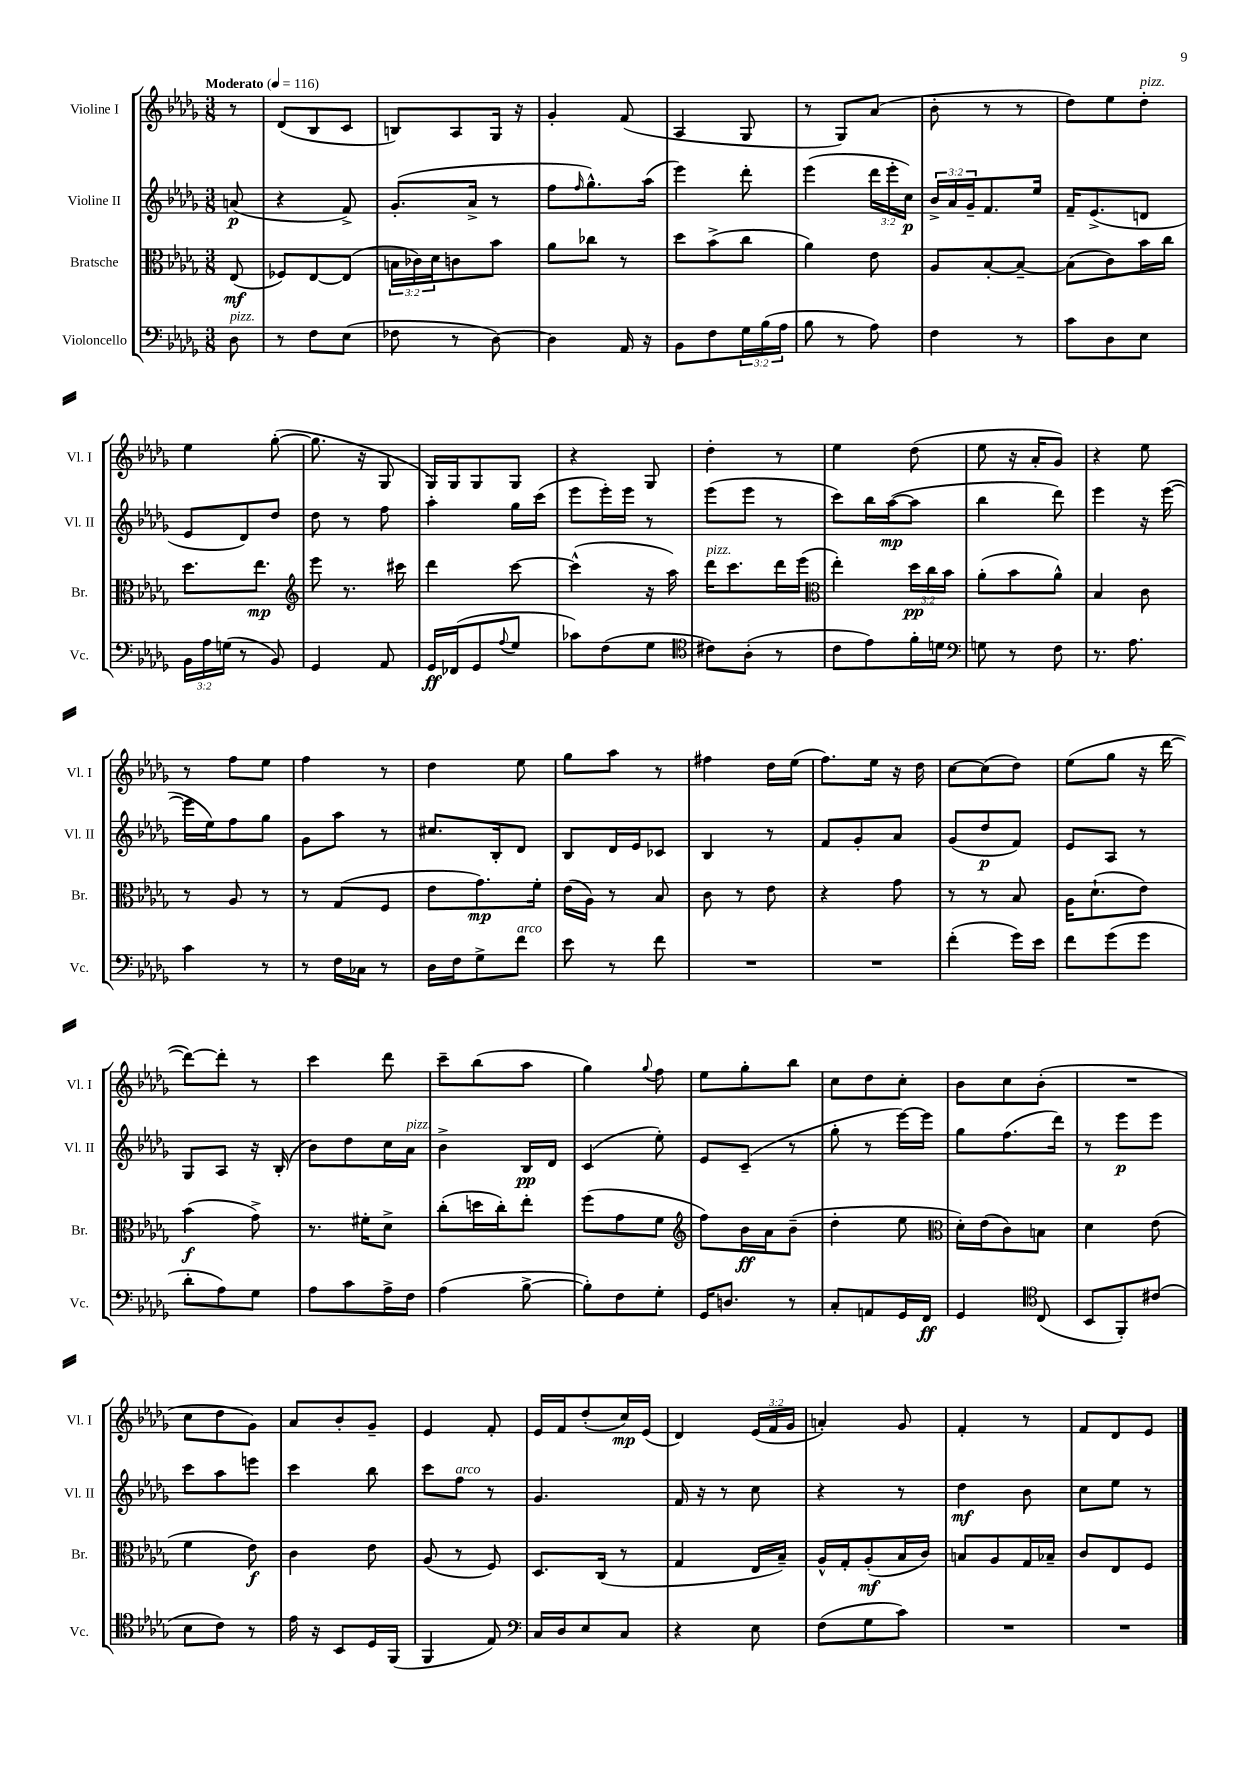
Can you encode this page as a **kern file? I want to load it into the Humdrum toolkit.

**kern	**dynam	**kern	**dynam	**kern	**dynam	**kern	**dynam
*part4	*part4	*part3	*part3	*part2	*part2	*part1	*part1
*staff4	*staff4	*staff3	*staff3	*staff2	*staff2	*staff1	*staff1
*I"Violoncello	*	*I"Bratsche	*	*I"Violine II	*	*I"Violine I	*
*I'Vc.	*	*I'Br.	*	*I'Vl. II	*	*I'Vl. I	*
*clefF4	*	*clefC3	*	*clefG2	*	*clefG2	*
*k[b-e-a-d-g-]	*	*k[b-e-a-d-g-]	*	*k[b-e-a-d-g-]	*	*k[b-e-a-d-g-]	*
*M3/8	*	*M3/8	*	*M3/8	*	*M3/8	*
*MM116	*	*MM116	*	*MM116	*	*MM116	*
=	=	=	=	=	=	=	=
!	!	!	!	!	!	!LO:TX:a:B:t=Moderato	!
!LO:TX:a:i:t=pizz.	!	!	!	!	!	!	!
8D-\	.	(8E-/	mf	(8an/	p	8r	.
=1	=1	=1	=1	=1	=1	=1	=1
8r	.	8F-X/L)	.	4r	.	(8d-/L	.
8F\L	.	[8E-/	.	.	.	8B-/	.
(8E-\J	.	(8E-/J]	.	8f^/)	.	8c/J	.
=2	=2	=2	=2	=2	=2	=2	=2
8F-X\	.	24Bn\LL	.	(8.g-'/L	.	8Bn/L)	.
.	.	24c-X\)	.	.	.	.	.
.	.	24d-\J	.	.	.	.	.
8r	.	8cn\	.	.	.	8A-/	.
.	.	.	.	16a-^/Jk	.	.	.
[8D-\)	.	8b-\J	.	8r	.	16G-/Jk	.
.	.	.	.	.	.	16r	.
=3	=3	=3	=3	=3	=3	=3	=3
4D-\]	.	8a-\L	.	8ff\L	.	4g-'/	.
.	.	.	.	16qqff/	.	.	.
.	.	8cc-X\J	.	8.gg-^^\)	.	.	.
16AA-/	.	8r	.	.	.	(8f/	.
16r	.	.	.	(16aa-\Jk	.	.	.
=4	=4	=4	=4	=4	=4	=4	=4
8BB-\L	.	8dd-\L	.	4eee-\)	.	4A-/	.
8F\	.	(8b-^\	.	.	.	.	.
24G-\L	.	8cc\J	.	8ddd-'\	.	8G-/	.
(24B-\	.	.	.	.	.	.	.
24A-\JJ	.	.	.	.	.	.	.
=5	=5	=5	=5	=5	=5	=5	=5
8B-\	.	4a-\)	.	(4eee-\	.	8r	.
8r	.	.	.	.	.	8G-/L)	.
8A-\)	.	8e-\	.	24ddd-\LL	.	(8a-/J	.
.	.	.	.	24eee-'\	.	.	.
.	.	.	.	24cc\JJ)	p	.	.
=6	=6	=6	=6	=6	=6	=6	=6
4F\	.	8A-/L	.	24b-^/LL	.	8b-'\	.
.	.	.	.	24a-/	.	.	.
.	.	.	.	24g-~/J	.	.	.
.	.	[8B-'/	.	8.f/	.	8r	.
8r	.	8B-~/J_	.	.	.	8r	.
.	.	.	.	16ee-/Jk	.	.	.
=7	=7	=7	=7	=7	=7	=7	=7
8c\L	.	(8B-\L]	.	16f~/KL	.	8dd-\L)	.
.	.	.	.	(8.e-^/	.	.	.
8D-\	.	8c\)	.	.	.	8ee-\	.
!	!	!	!	!	!	!LO:TX:a:i:t=pizz.	!
8E-\J	.	16b-\L	.	8dn/J	.	8dd-'\J	.
.	.	16cc\JJ	.	.	.	.	.
!!LO:LB:g=z
=8	=8	=8	=8	=8	=8	=8	=8
24BB-\LL	.	8.dd-\L	.	8e-/L	.	4ee-\	.
24A-\	.	.	.	.	.	.	.
(24Gn\JJ	.	.	.	.	.	.	.
8r	.	.	.	8d-/)	.	.	.
.	.	8.ee-\J	mp	.	.	.	.
8BB-/)	.	.	.	8dd-/J	.	([8gg-'\	.
=9	=9	=9	=9	=9	=9	=9	=9
*	*	*clefG2	*	*	*	*	*
4GG-/	.	8eee-\	.	8dd-\	.	8.gg-\]	.
.	.	8.r	.	8r	.	.	.
.	.	.	.	.	.	16r	.
8AA-/	.	.	.	8ff\	.	8G-/	.
.	.	16ccc#X\	.	.	.	.	.
=10	=10	=10	=10	=10	=10	=10	=10
16GG-/LL	ff	4ddd-\	.	4aa-'\	.	16G-/LL)	.
(16FF-X/J	.	.	.	.	.	16G-/J	.
8GG-/	.	.	.	.	.	8G-/	.
8qqA-/	.	.	.	.	.	.	.
8G-/J	.	[8ccc\	.	16gg-\LL	.	8G-/J	.
.	.	.	.	(16ccc\JJ	.	.	.
=11	=11	=11	=11	=11	=11	=11	=11
8c-X\L)	.	(4ccc^^\]	.	8eee-\L	.	4r	.
(8F\	.	.	.	16eee-'\L)	.	.	.
.	.	.	.	16eee-\JJ	.	.	.
8G-\J	.	16r	.	8r	.	8G-/	.
.	.	16aa-\)	.	.	.	.	.
=12	=12	=12	=12	=12	=12	=12	=12
*clefC4	*	*	*	*	*	*	*
!	!	!LO:TX:a:i:t=pizz.	!	!	!	!	!
8c#X\L)	.	16ddd-\KL	.	(8eee-\L	.	4dd-'\	.
.	.	8.ccc\	.	.	.	.	.
(8A-'\J	.	.	.	8eee-\J	.	.	.
8r	.	16ddd-\L	.	8r	.	8r	.
.	.	(16eee-\JJ	.	.	.	.	.
=13	=13	=13	=13	=13	=13	=13	=13
*	*	*clefC3	*	*	*	*	*
8c\L	.	4ee-'\)	.	8ccc\L)	.	4ee-\	.
8e-\)	.	.	.	16bb-\L	.	.	.
.	.	.	.	([16aa-\J	mp	.	.
16f'\L	.	24dd-\LL	pp	8aa-\J]	.	(8dd-\	.
.	.	24cc\	.	.	.	.	.
16dn\JJ	.	.	.	.	.	.	.
.	.	24b-\JJ	.	.	.	.	.
=14	=14	=14	=14	=14	=14	=14	=14
*clefF4	*	*	*	*	*	*	*
8Gn\	.	(8a-'\L	.	4bb-\	.	8ee-\	.
8r	.	8b-\	.	.	.	16r	.
.	.	.	.	.	.	16a-'/KL	.
8F\	.	8a-^^\J)	.	8ddd-\)	.	8g-/J)	.
=15	=15	=15	=15	=15	=15	=15	=15
8.r	.	4B-/	.	4eee-\	.	4r	.
8.A-\	.	.	.	.	.	.	.
.	.	8c\	.	16r	.	8ee-\	.
.	.	.	.	([16eee-\	.	.	.
!!LO:LB:g=z
=16	=16	=16	=16	=16	=16	=16	=16
4c\	.	8r	.	16eee-\LL]	.	8r	.
.	.	.	.	16ee-\J)	.	.	.
.	.	8A-/	.	8ff\	.	8ff\L	.
8r	.	8r	.	8gg-\J	.	8ee-\J	.
=17	=17	=17	=17	=17	=17	=17	=17
8r	.	8r	.	8g-\L	.	4ff\	.
16F\LL	.	(8G-/L	.	8aa-\J	.	.	.
16C-X\JJ	.	.	.	.	.	.	.
8r	.	8F/J	.	8r	.	8r	.
=18	=18	=18	=18	=18	=18	=18	=18
16D-\LL	.	8e-\L	.	8.cc#X/L	.	4dd-\	.
16F\J	.	.	.	.	.	.	.
8G-^\	.	8.g-\)	mp	.	.	.	.
.	.	.	.	16B-'/k	.	.	.
!LO:TX:a:i:t=arco	!	!	!	!	!	!	!
8f\J	.	.	.	8d-/J	.	8ee-\	.
.	.	16f'\Jk	.	.	.	.	.
=19	=19	=19	=19	=19	=19	=19	=19
8e-\	.	(16e-\LL	.	8B-/L	.	8gg-\L	.
.	.	16A-\JJ)	.	.	.	.	.
8r	.	8r	.	16d-/L	.	8aa-\J	.
.	.	.	.	16e-/J	.	.	.
8f\	.	8B-/	.	8c-X/J	.	8r	.
=20	=20	=20	=20	=20	=20	=20	=20
4.r	.	8c\	.	4B-/	.	4ff#X\	.
.	.	8r	.	.	.	.	.
.	.	8e-\	.	8r	.	16dd-\LL	.
.	.	.	.	.	.	(16ee-\JJ	.
=21	=21	=21	=21	=21	=21	=21	=21
4.r	.	4r	.	8f/L	.	8.ff\L)	.
.	.	.	.	8g-'/	.	.	.
.	.	.	.	.	.	16ee-\Jk	.
.	.	8g-\	.	8a-/J	.	16r	.
.	.	.	.	.	.	16dd-\	.
=22	=22	=22	=22	=22	=22	=22	=22
(4f'\	.	8r	.	(8g-/L	.	[8cc\L	.
.	.	8r	.	8dd-/	p	(8cc\]	.
16g-\LL)	.	8B-/	.	8f/J)	.	8dd-\J)	.
16e-\JJ	.	.	.	.	.	.	.
=23	=23	=23	=23	=23	=23	=23	=23
8f\L	.	16A-\KL	.	8e-/L	.	(8ee-\L	.
.	.	(8.d-`\	.	.	.	.	.
(8g-\	.	.	.	8A-/J	.	8gg-\J	.
8g-\J	.	8e-\J)	.	8r	.	16r	.
.	.	.	.	.	.	[16ddd-\	.
!!LO:LB:g=z
=24	=24	=24	=24	=24	=24	=24	=24
8d-'\L	.	(4b-\	f	8G-/L	.	8ddd-\L_)	.
8A-\)	.	.	.	8A-/J	.	8ddd-'\J]	.
8G-\J	.	8g-^\)	.	16r	.	8r	.
.	.	.	.	(16B-'/	.	.	.
=25	=25	=25	=25	=25	=25	=25	=25
8A-\L	.	8.r	.	8b-\L)	.	4ccc\	.
8c\	.	.	.	8dd-\	.	.	.
.	.	16f#X'\KL	.	.	.	.	.
16A-^\L	.	8d-^\J	.	16cc\L	.	8ddd-\	.
!	!	!	!	!LO:TX:a:i:t=pizz.	!	!	!
16F\JJ	.	.	.	16a-\JJ	.	.	.
=26	=26	=26	=26	=26	=26	=26	=26
(4A-\	.	(8cc'\L	.	4b-^\	.	8ccc~\L	.
.	.	16ddn\L	.	.	.	(8bb-\	.
.	.	16cc'\J)	.	.	.	.	.
[8B-^\	.	8ee-'\J	.	16B-/LL	pp	8aa-\J	.
.	.	.	.	16d-/JJ	.	.	.
=27	=27	=27	=27	=27	=27	=27	=27
8B-'\L])	.	(8ff\L	.	(4c/	.	4gg-\)	.
8F\	.	8g-\	.	.	.	.	.
.	.	.	.	.	.	8qqgg-/	.
8G-'\J	.	8f\J	.	8ee-'\)	.	8ff\	.
=28	=28	=28	=28	=28	=28	=28	=28
*	*	*clefG2	*	*	*	*	*
16GG-/KL	.	8ff\L)	.	8e-/L	.	8ee-\L	.
8.Dn/J	.	.	.	.	.	.	.
.	.	16b-\L	ff	(8c~/J	.	8gg-'\	.
.	.	16a-\J	.	.	.	.	.
8r	.	(8b-~\J	.	8r	.	8bb-\J	.
=29	=29	=29	=29	=29	=29	=29	=29
8C'/L	.	4dd-'\	.	8gg-'\	.	8cc\L	.
8AAn/	.	.	.	8r	.	8dd-\	.
16GG-/L	.	8ee-\	.	[16eee-\LL)	.	8cc'\J	.
16FF/JJ	ff	.	.	16eee-\JJ]	.	.	.
=30	=30	=30	=30	=30	=30	=30	=30
*	*	*clefC3	*	*	*	*	*
4GG-/	.	16d-'\LL)	.	8gg-\L	.	8b-\L	.
.	.	(16e-\J	.	.	.	.	.
.	.	8c\)	.	(8.ff\	.	8cc\	.
*clefC4	*	*	*	*	*	*	*
(8C/	.	8Bn\J	.	.	.	(8b-'\J	.
.	.	.	.	16ddd-\Jk)	.	.	.
=31	=31	=31	=31	=31	=31	=31	=31
8BB-/L	.	4d-\	.	8r	.	4.r	.
8FF'/)	.	.	.	8eee-\L	p	.	.
(8c#X/J	.	(8e-\	.	8eee-\J	.	.	.
!!LO:LB:g=z
=32	=32	=32	=32	=32	=32	=32	=32
8B-\L	.	4f\	.	8ccc\L	.	8cc\L	.
8c\J)	.	.	.	8aa-\	.	8dd-\	.
8r	.	8e-\)	f	8eeen\J	.	8g-\J)	.
=33	=33	=33	=33	=33	=33	=33	=33
16e-\	.	4c\	.	4ccc\	.	8a-/L	.
16r	.	.	.	.	.	.	.
8BB-/L	.	.	.	.	.	8b-'/	.
16D-/L	.	8e-\	.	8bb-\	.	8g-~/J	.
(16FF/JJ	.	.	.	.	.	.	.
=34	=34	=34	=34	=34	=34	=34	=34
4FF/	.	(8A-/	.	8ccc\L	.	4e-/	.
!	!	!	!	!LO:TX:a:i:t=arco	!	!	!
.	.	8r	.	8ff\J	.	.	.
8E-/)	.	8F/)	.	8r	.	8f'/	.
=35	=35	=35	=35	=35	=35	=35	=35
*clefF4	*	*	*	*	*	*	*
16C/LL	.	8.D-/L	.	4.g-/	.	16e-/LL	.
16D-/J	.	.	.	.	.	16f/J	.
8E-/	.	.	.	.	.	(8dd-'/	.
.	.	(16C/Jk	.	.	.	.	.
8C/J	.	8r	.	.	.	16cc/L)	mp
.	.	.	.	.	.	(16e-/JJ	.
=36	=36	=36	=36	=36	=36	=36	=36
4r	.	4G-/	.	16f/	.	4d-/)	.
.	.	.	.	16r	.	.	.
.	.	.	.	8r	.	.	.
8E-\	.	16E-/LL	.	8cc\	.	(24e-/LL	.
.	.	.	.	.	.	24f/	.
.	.	16B-~/JJ)	.	.	.	.	.
.	.	.	.	.	.	24g-/JJ	.
=37	=37	=37	=37	=37	=37	=37	=37
(8F\L	.	16A-^^/LL	.	4r	.	4an'/)	.
.	.	16G-'/J	.	.	.	.	.
8G-\	.	(8A-'/	mf	.	.	.	.
8c\J)	.	16B-/L	.	8r	.	8g-/	.
.	.	16c/JJ)	.	.	.	.	.
=38	=38	=38	=38	=38	=38	=38	=38
4.r	.	8Bn/L	.	4dd-\	mf	4f'/	.
.	.	8A-/	.	.	.	.	.
.	.	16G-/L	.	8b-\	.	8r	.
.	.	16B-X~/JJ	.	.	.	.	.
=39	=39	=39	=39	=39	=39	=39	=39
4.r	.	8c/L	.	8cc\L	.	8f/L	.
.	.	8E-/	.	8ee-\J	.	8d-/	.
.	.	8F/J	.	8r	.	8e-/J	.
==	==	==	==	==	==	==	==
*-	*-	*-	*-	*-	*-	*-	*-
